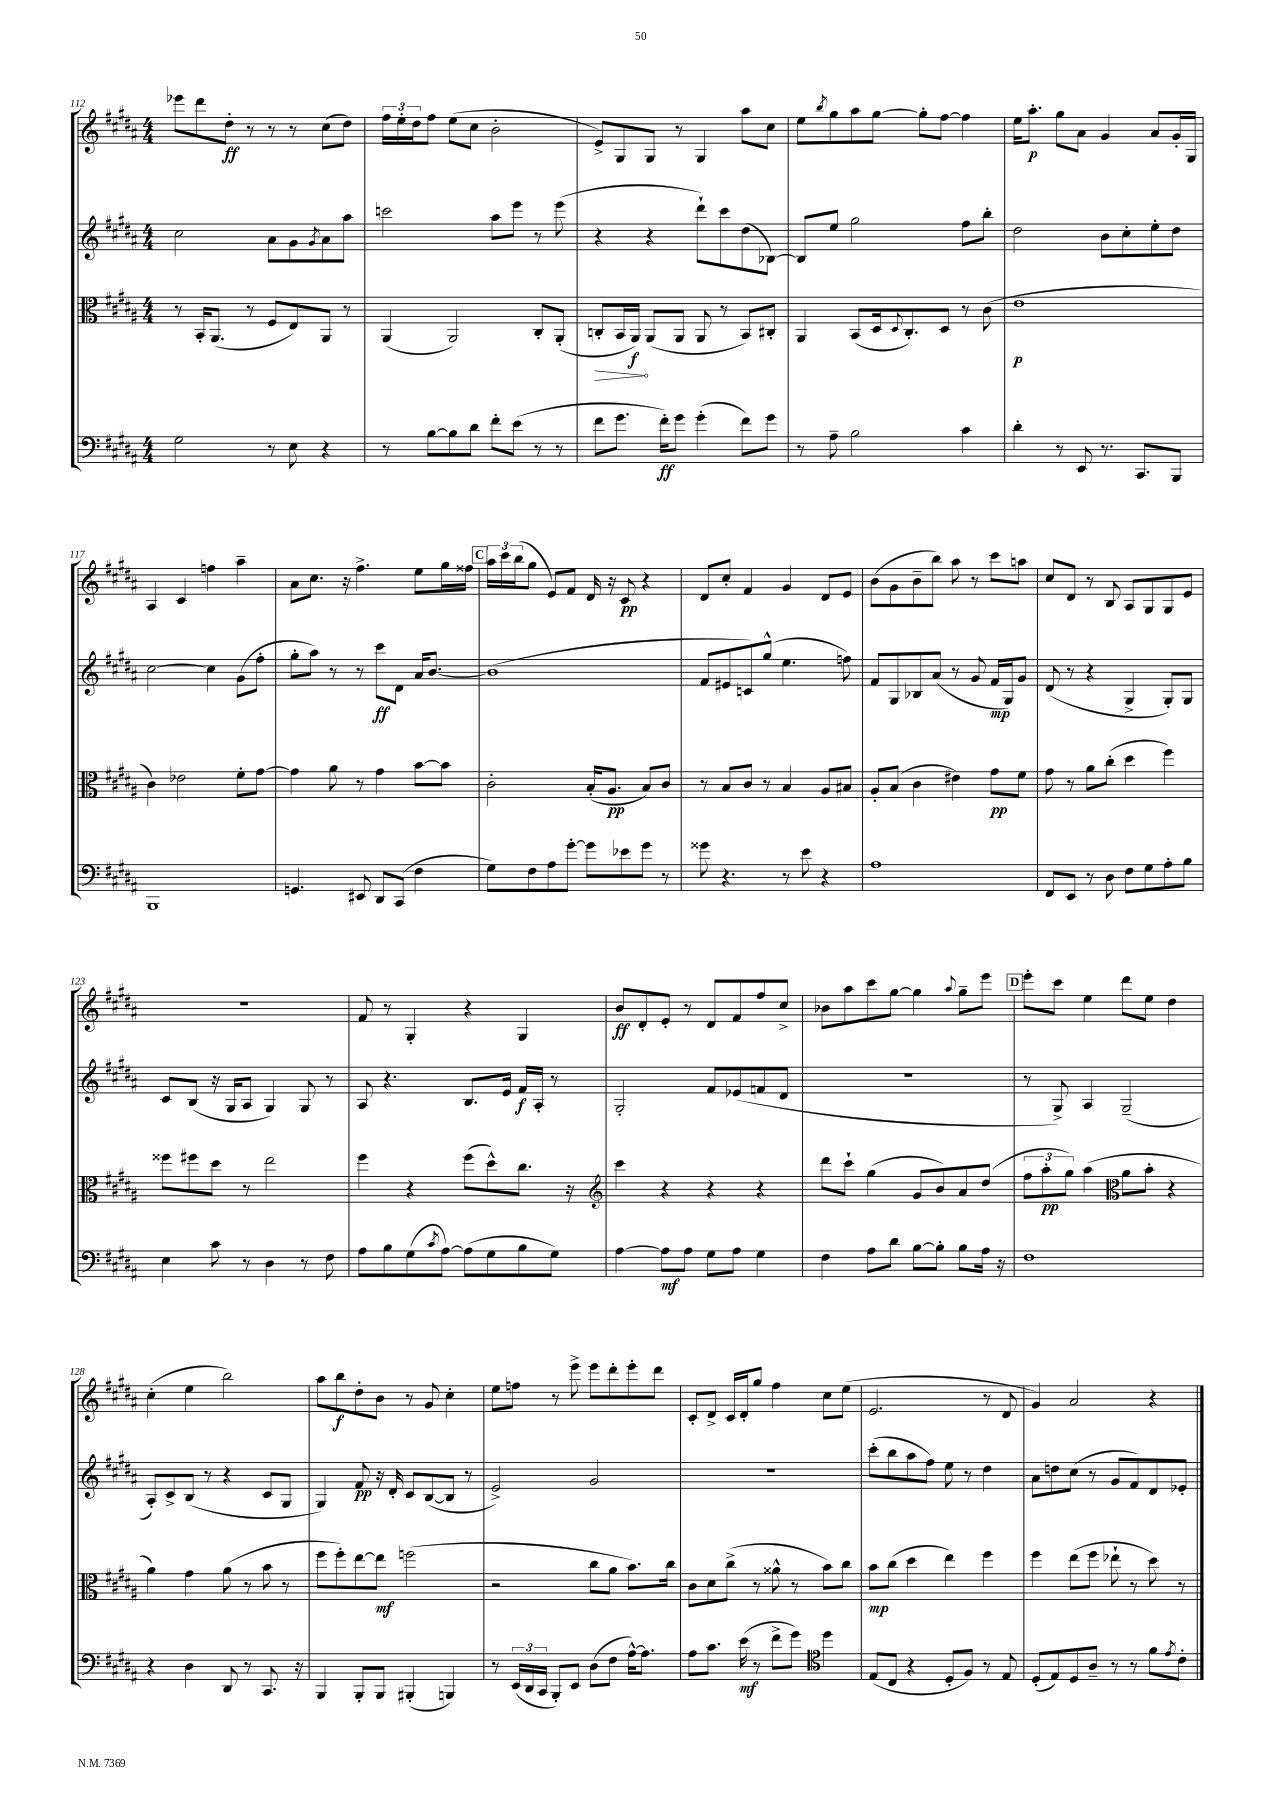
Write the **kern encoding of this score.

**kern	**kern	**kern	**kern
*staff4	*staff3	*staff2	*staff1
*clefF4	*clefC3	*clefG2	*clefG2
*k[f#c#g#d#a#]	*k[f#c#g#d#a#]	*k[f#c#g#d#a#]	*k[f#c#g#d#a#]
*M4/4	*M4/4	*M4/4	*M4/4
2G#	8r	2cc#	8eee-
.	16BB'	.	8ddd#
.	(8.AA#	.	.
.	.	.	8dd#'
.	8r	.	8r
8r	8F#	8a#	8r
8E	8E)	8g#	8r
.	.	8qg#	.
4r	8AA#	8a#	(8cc#
.	8r	8aa#	8dd#)
=	=	=	=
8r	(4AA#	2ccc	24ff#
.	.	.	24ee'
.	.	.	24dd#
[8B	.	.	8ff#
8B]	2AA#)	.	(8ee
8d#	.	.	8cc#
8f#'	.	8aa#	2b'
(8e	.	8eee	.
8r	8C#'	8r	.
8r	(8AA#'	(8eee	.
=	=	=	=
8f#	8C'	4r	8e^)
8.g#	16BB	.	8G#
.	16AA#)	.	.
.	(8AA#	4r	8G#
16f#')	.	.	.
8g#	8AA#	.	8r
(4g#'	8AA#	8ddd#`)	4G#
.	8r	8ccc#	.
8f#)	8BB)	(8dd#	8aa#
8g#	8C#'	[8B-)	8cc#
=	=	=	=
8r	4AA#	8B-]	8ee
.	.	.	8qbb
8A#~	.	8ee	8gg#
2B	(8BB	2gg#	8aa#
.	16D#	.	[8gg#
.	8qqD#	.	.
.	8.C#')	.	.
.	.	.	8gg#']
.	8D#	.	[8ff#
4c#	8r	8ff#	4ff#]
.	(8c#	8bb'	.
=	=	=	=
4d#'	1e	2dd#	16ee
.	.	.	8.aa#'
8r	.	.	8gg#
8EE	.	.	8a#
8.r	.	8b	4g#
.	.	8cc#'	.
8.CC#	.	.	.
.	.	8ee'	8a#
8BBB	.	8dd#	16g#'
.	.	.	16G#
=	=	=	=
1BBB	4c#)	[2cc#	4A#
.	2e-	.	4c#
.	.	4cc#]	4ff
.	8f#'	(8g#	4aa#~
.	[8g#	8ff#'	.
=	=	=	=
4.GG	4g#]	8gg#'	8a#
.	.	8aa#)	8.cc#
.	8a#	8r	.
.	.	.	16r
8EE#	8r	8r	4.ff#^
8DD#	4g#	8ccc#	.
(8CC#	.	8d#	.
4F#	[8b	16a#	8ee
.	.	[8.b	.
.	8b]	.	16gg#
.	.	.	16ff##
=	=	=	=
8G#)	2c#'	(1b]	24aa#
.	.	.	24ccc#
.	.	.	(24bb
8F#	.	.	8gg#
8A#	.	.	8e)
[8g#'	.	.	8f#
8g#]	(16B'	.	16d#
.	8.A#	.	16r
8e-	.	.	8c#
8g#	8B)	.	4r
8r	8c#	.	.
=	=	=	=
8g##	8r	8f#	8d#
4.r	8B	8e#	8cc#'
.	8c#	8c)	4f#
.	8r	(8gg#^^	.
8r	4B	4.ee	4g#
8e	.	.	.
4r	8A#	.	8d#
.	8B#	8ff)	8e
=	=	=	=
1A#	8A#'	8f#	(8b
.	(8B	8G#	8g#
.	4c#	8B-	8b~
.	.	(8a#	8bb)
.	4e#)	8r	8aa#
.	.	8g#	8r
.	8g#	16f#	8ccc#
.	.	16G#)	.
.	8f#	8g#	8aa
=	=	=	=
8FF#	8g#	(8d#	8cc#
8EE	8r	8r	8d#
8r	8a#	4r	8r
8D#	(8cc#'	.	8B
8F#	4dd#	4G#^	8A#
8G#	.	.	8G#
8A#'	4ff#)	8G#')	8G#
8B	.	8G#	8e
=	=	=	=
4E	8ff##	8c#	1r
.	8ff#	(8B	.
8c#	8dd#	16r	.
.	.	16G#	.
8r	8r	8A#	.
4D#	2ee	4G#)	.
8r	.	8G#	.
8F#	.	8r	.
=	=	=	=
8A#	4ff#	8A#	8f#
8B	.	4.r	8r
(8G#	4r	.	4G#'
8qc#	.	.	.
[8A#)	.	.	.
(8A#]	(8ff#	8.B	4r
8G#	8dd#^^)	.	.
.	.	16e	.
8B	8.cc#	16f#	4G#
.	.	16A#'	.
8G#)	.	8r	.
.	16r	.	.
=	=	=	=
*	*clefG2	*	*
[4A#	4ccc#	2G#'	8b
.	.	.	8d#'
8A#]	4r	.	8e'
8A#	.	.	8r
8G#	4r	8f#	8d#
8A#	.	(8e-	8f#
4G#	4r	8f	8ff#
.	.	8d#	8cc#^
=	=	=	=
4F#	8ddd#	1r	8b-
.	8ccc#`	.	8aa#
8A#	(4gg#	.	8ccc#
8d#	.	.	[8gg#
[8B	8g#	.	4gg#]
8B']	8b)	.	.
.	.	.	8qqaa#
8B	8a#	.	8gg#~
16A#	(8dd#	.	8eee
16r	.	.	.
=	=	=	=
1F#	12ff#	8r	8eee'
.	12aa#'	.	.
.	.	8G#^)	8ccc#
.	12gg#)	.	.
.	(4aa#	4A#	4ee
*	*clefC3	*	*
.	8a#	(2G#~	8ddd#
.	8b'	.	8ee
.	4r	.	4dd#
=	=	=	=
4r	4a#)	8A#')	(4cc#'
.	.	8c#^	.
4D#	4g#	(8B	4ee
.	.	8r	.
8DD#	(8a#	4r	2bb)
8r	8r	.	.
8.CC#	8b	8c#	.
.	8r	8G#	.
16r	.	.	.
=	=	=	=
4BBB	8ff#	4G#)	8aa#
.	8ff#')	.	8bb
8BBB'	[8ee	8f#	8dd#'
8BBB	8ee]	16r	8b
.	.	16d#'	.
(4BBB#'	(2ff	8c#	8r
.	.	([8B	8g#
4BBB)	.	8B]	4cc#'
.	.	8r	.
=	=	=	=
8r	2r	2e^)	8ee
(24EE	.	.	8ff
24DD#	.	.	.
24CC#	.	.	.
8BBB')	.	.	8r
8EE	.	.	8eee^
(8D#	8cc#	2g#	8eee
8F#	8a#	.	8ddd#'
[16A#^^)	8.b)	.	8eee'
8.A#]	.	.	.
.	.	.	8ddd#
.	16cc#	.	.
=	=	=	=
8A#	8c#	1r	8c#'
8.c#	8d#	.	8d#^
.	(8cc#^	.	16c#
(16e	.	.	16d#'
8r	8r	.	8gg#
8f#^	8a##^^	.	4ff#
8g#)	8r	.	.
*clefC4	*	*	*
4dd#	8b)	.	8cc#
.	8cc#	.	(8ee
=	=	=	=
(8E	8b	(8ccc#'	2.e
8C#	(8cc#	8bb	.
4r	4dd#	8aa#	.
.	.	8ff#)	.
8D#'	4ee)	8ee	.
8F#)	.	8r	.
8r	4ff#	4dd#	8r
8E	.	.	8d#
=	=	=	=
(8D#'	4ff#	8a#	4g#)
8E)	.	8dd	.
8D#	(8ee	(8cc#	2a#
8A#~	8ff#	8r	.
8r	8ee-`	8g#	.
8r	8r	8f#)	.
8f#	8dd#)	8d#	4r
8qe	.	.	.
8c#'	8r	8e-'	.
==	==	==	==
*-	*-	*-	*-
